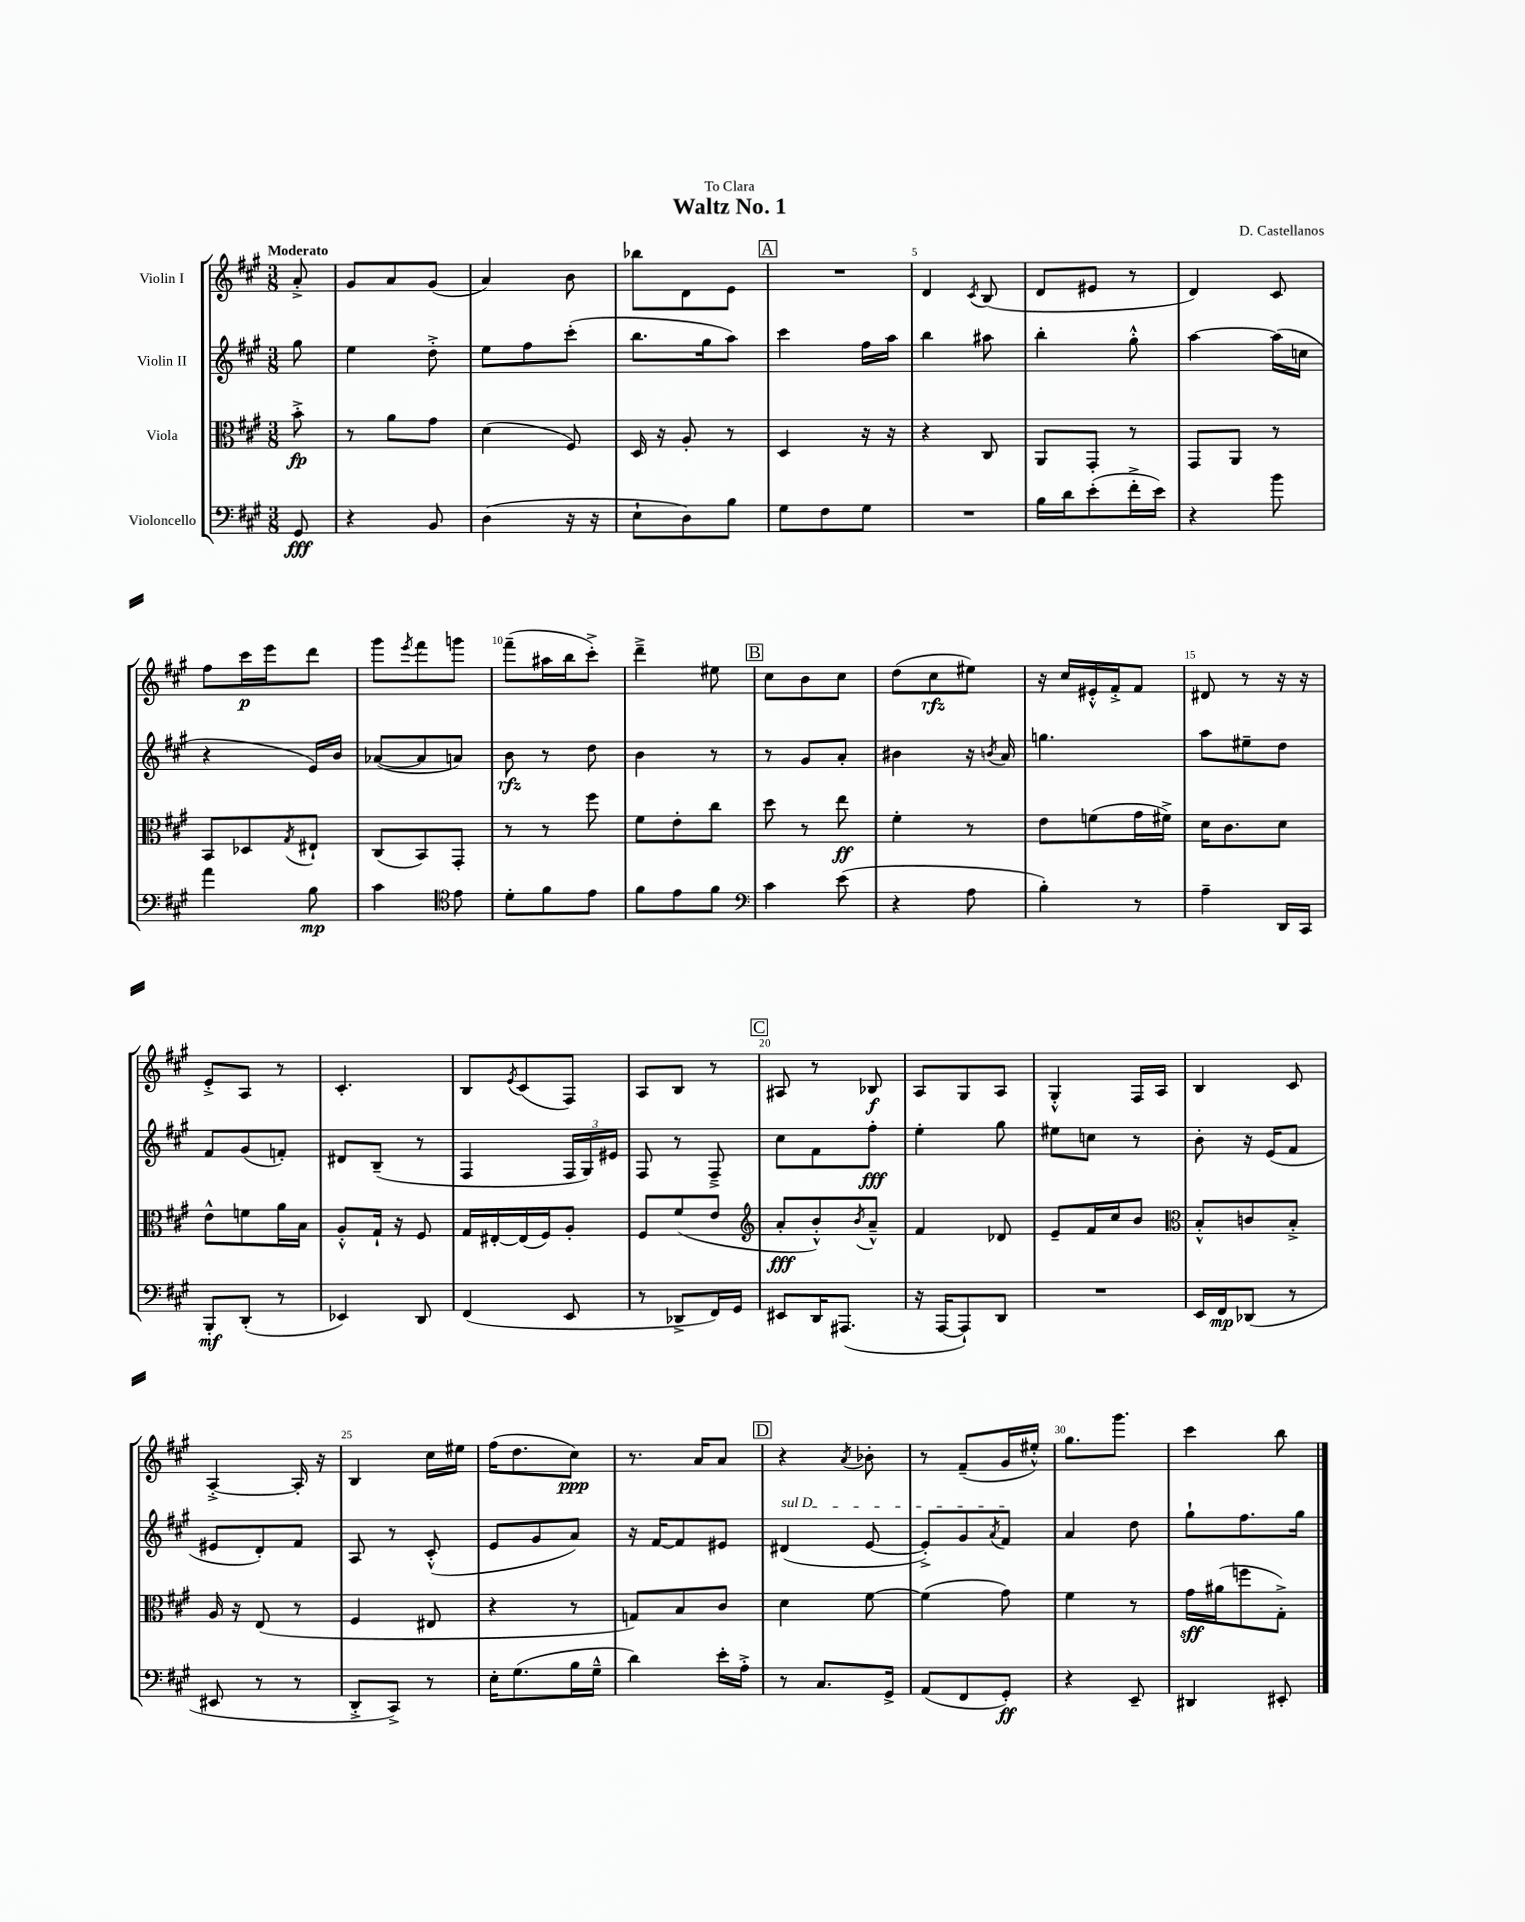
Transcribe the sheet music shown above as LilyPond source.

\header { title = "Waltz No. 1" composer = "D. Castellanos" dedication = "To Clara" }
<<
\new StaffGroup <<
\new Staff = "s0" \with { instrumentName = "Violin I" } {
    \clef treble \key a \major \numericTimeSignature \time 3/8 \partial 8 \tempo "Moderato"
    a'8-.-> |
    gis'8 a'8 gis'8( |
    a'4) b'8 |
    bes''8 d'8 e'8 |
    \mark \markup { \box "A" } R4. |
    d'4 \acciaccatura { cis'8 } b8( |
    d'8 eis'8 r8 |
    d'4) cis'8 |
    fis''8 cis'''16\p e'''16 d'''8 |
    gis'''8 \acciaccatura { e'''8 } fis'''8 g'''8 |
    fis'''8--( ais''16 b''16 cis'''8-.->) |
    d'''4---> eis''8 |
    \mark \markup { \box "B" } cis''8 b'8 cis''8 |
    d''8( cis''8\rfz eis''8) |
    r16 cis''16 eis'16-.-^ fis'16-.-> fis'8 |
    dis'8 r8 r16 r16 |
    e'8-.-> a8 r8 |
    cis'4.-. |
    b8 \acciaccatura { e'8 } cis'8( fis8) |
    a8 b8 r8 |
    \mark \markup { \box "C" } ais8 r8 bes8\f |
    a8 gis8 a8 |
    gis4-.-^ fis16 a16 |
    b4 cis'8 |
    a4~-.-> a16-. r16 |
    b4 cis''16 eis''16 |
    fis''16( d''8. cis''8\ppp) |
    r8. a'16 a'8 |
    \mark \markup { \box "D" } r4 \acciaccatura { a'8 } bes'8-. |
    r8 fis'8--( gis'16 eis''16-.-^) |
    gis''8. gis'''8. |
    cis'''4 b''8 \bar "|." |
}
\new Staff = "s1" \with { instrumentName = "Violin II" } {
    \clef treble \key a \major \numericTimeSignature \time 3/8 \partial 8
    gis''8 |
    e''4 d''8-.-> |
    e''8 fis''8 cis'''8-.( |
    b''8. gis''16 a''8) |
    \mark \markup { \box "A" } cis'''4 fis''16 a''16 |
    b''4 ais''8 |
    b''4-. gis''8-.-^ |
    a''4~ a''16( c''16 |
    r4 e'16) b'16 |
    aes'8~( aes'8 a'8) |
    b'8\rfz r8 d''8 |
    b'4 r8 |
    \mark \markup { \box "B" } r8 gis'8 a'8-. |
    bis'4 r16 \acciaccatura { b'8 } a'16 |
    g''4. |
    a''8 eis''8-- d''8 |
    fis'8 gis'8( f'8-.) |
    dis'8 b8--( r8 |
    fis4 \tuplet 3/2 { fis16 gis16) eis'16 } |
    fis8 r8 fis8---> |
    \mark \markup { \box "C" } cis''8 fis'8 fis''8-.\fff |
    e''4-. gis''8 |
    eis''8 c''8 r8 |
    b'8-. r16 e'16( fis'8 |
    eis'8 d'8-.) fis'8 |
    a8 r8 cis'8-.-^( |
    e'8 gis'8 a'8) |
    r16 fis'16~ fis'8 eis'8 |
    \mark \markup { \box "D" } \once \override TextSpanner.bound-details.left.text = \markup { \italic "sul D" } dis'4\startTextSpan( e'8~ |
    e'8-.->) gis'8 \acciaccatura { a'8 } fis'8\stopTextSpan |
    a'4 d''8 |
    gis''8-! fis''8. gis''16 \bar "|." |
}
\new Staff = "s2" \with { instrumentName = "Viola" } {
    \clef alto \key a \major \numericTimeSignature \time 3/8 \partial 8
    b'8-.->\fp |
    r8 a'8 gis'8 |
    d'4( fis8) |
    d16 r16 a8-. r8 |
    \mark \markup { \box "A" } d4 r16 r16 |
    r4 cis8 |
    a,8 gis,8-. r8 |
    gis,8 a,8 r8 |
    b,8 des8 \acciaccatura { gis8 } eis8-! |
    cis8( b,8) gis,8-. |
    r8 r8 fis''8 |
    fis'8 e'8-. cis''8 |
    \mark \markup { \box "B" } d''8 r8 e''8\ff |
    fis'4-. r8 |
    e'8 f'8( gis'16 fis'16->) |
    d'16 cis'8. d'8 |
    e'8-^ f'8 a'16 b16 |
    a8-.-^ gis16-! r16 fis8 |
    gis16 eis16~-. eis16( fis16) a8-. |
    fis8 fis'8( e'8 |
    \mark \markup { \box "C" } \clef treble a'8-.\fff b'8-.-^) \acciaccatura { b'8 } a'8---^ |
    fis'4 des'8 |
    e'8-- fis'16 cis''16 b'8 |
    \clef alto b8-.-^ c'8 b8-.-> |
    a16 r16 e8( r8 |
    fis4 eis8 |
    r4 r8 |
    g8) b8 cis'8 |
    \mark \markup { \box "D" } d'4 fis'8~ |
    fis'4( gis'8) |
    fis'4 r8 |
    gis'16\sff ais'16( f''8 gis8-.->) \bar "|." |
}
\new Staff = "s3" \with { instrumentName = "Violoncello" } {
    \clef bass \key a \major \numericTimeSignature \time 3/8 \partial 8
    gis,8\fff |
    r4 b,8 |
    d4( r16 r16 |
    e8-! d8) b8 |
    \mark \markup { \box "A" } gis8 fis8 gis8 |
    R4. |
    b16 d'16 e'8-.( fis'16-.-> e'16) |
    r4 b'8 |
    a'4 b8\mp |
    cis'4 \clef tenor e'8 |
    d'8-. fis'8 e'8 |
    fis'8 e'8 fis'8 |
    \mark \markup { \box "B" } \clef bass cis'4 e'8( |
    r4 a8 |
    b4-.) r8 |
    a4-- d,16 cis,16 |
    b,,8-.\mf d,8-.( r8 |
    ees,4) d,8 |
    fis,4( e,8 |
    r8 des,8-> fis,16) gis,16 |
    \mark \markup { \box "C" } eis,8 d,16 ais,,8.( |
    r16 a,,16~ a,,8-!) d,8 |
    R4. |
    e,16 fis,16\mp des,8( r8 |
    eis,8 r8 r8 |
    d,8-.-> cis,8->) r8 |
    e16-. gis8.( b16 gis16---^ |
    d'4) e'16-. a16-.-> |
    \mark \markup { \box "D" } r8 cis8. gis,16-> |
    a,8( fis,8 gis,8-.\ff) |
    r4 e,8-- |
    dis,4 eis,8-. \bar "|." |
}
>>
>>
\layout { \context { \Score \override BarNumber.break-visibility = ##(#f #t #t) barNumberVisibility = #(every-nth-bar-number-visible 5) } }
